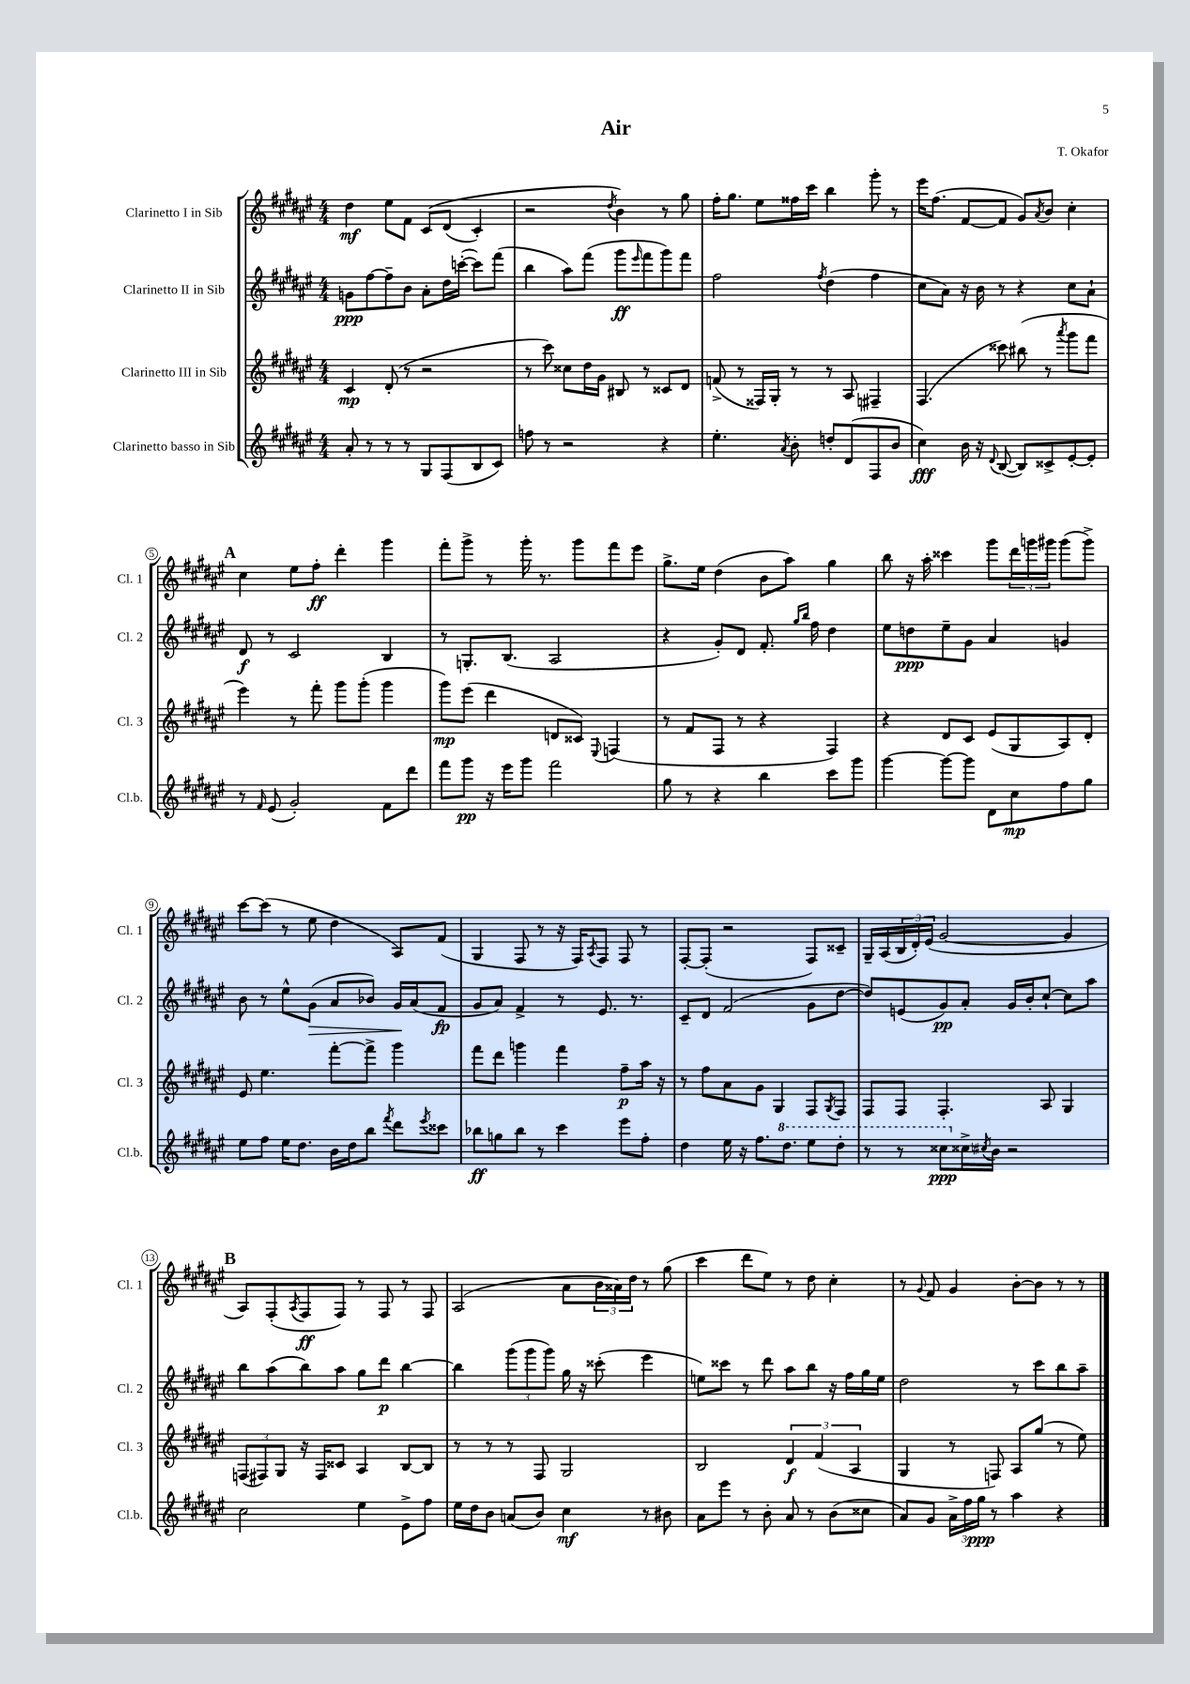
\header { title = "Air" composer = "T. Okafor" }
<<
\new StaffGroup <<
\new Staff = "s0" \with { instrumentName = "Clarinetto I in Sib" shortInstrumentName = "Cl. 1" } {
    \clef treble \key fis \major \numericTimeSignature \time 4/4
    dis''4\mf eis''8 fis'8 cis'8\( dis'8( cis'4-.) |
    r2 \acciaccatura { dis''8 } b'4\) r8 gis''8 |
    fis''16-. gis''8. eis''8 fisis''16 cis'''16 b''4 gis'''8-. r8 |
    eis'''16 fis''8.( fis'8~ fis'8 gis'8) \acciaccatura { ais'8 } b'8 cis''4-. |
    \mark \markup { \bold "A" } cis''4 eis''8 fis''8-.\ff dis'''4-. gis'''4 |
    fis'''8-. gis'''8-> r8 gis'''16-. r8. gis'''8 fis'''8 eis'''8 |
    gis''8.-> eis''16 dis''4( b'8 ais''8) gis''4 |
    b''8 r16 ais''16-. cisis'''4 gis'''8 \tuplet 3/2 { dis'''16 g'''16 gis'''16 } gis'''8( gis'''8->) |
    cis'''8~ cis'''8( r8 eis''8 dis''4 ais8) fis'8( |
    gis4 fis8 r8 r16 fis16) \acciaccatura { ais8 } fis8 fis8 r8 |
    fis8~-. fis8-.( r2 fis8) cisis'8-- |
    gis16-- ais16( \tuplet 3/2 { b16 dis'16-.) eis'16( } gis'2~ gis'4 |
    \mark \markup { \bold "B" } ais8) fis8-.( \acciaccatura { ais8 } fis8\ff fis8) r8 fis8 r8 fis8 |
    ais2( ais'8 \tuplet 3/2 { b'16 aisis'16) dis''16 } r8 gis''8( |
    cis'''4 dis'''8 eis''8) r8 dis''8 cis''4-. |
    r8 \appoggiatura { gis'8 } fis'8 gis'4 b'8~-. b'8 r8 r8 \bar "|." |
}
\new Staff = "s1" \with { instrumentName = "Clarinetto II in Sib" shortInstrumentName = "Cl. 2" } {
    \clef treble \key fis \major \numericTimeSignature \time 4/4
    g'8\ppp fis''8~ fis''8-- b'8 ais'8-. dis''16 c'''16~-.( c'''8) fis'''8( |
    b''4 ais''8) fis'''8( gis'''8\ff \grace { eis'''16 } fis'''8 gis'''8) fis'''8 |
    fis''2 \acciaccatura { fis''8 } dis''4( fis''4 |
    cis''8 ais'8) r16 b'16 r8 r4 cis''8 ais'8-! |
    \mark \markup { \bold "A" } dis'8\f r8 cis'2 b4 |
    r8 g8.-. b8.( ais2 |
    r4 gis'8-.) dis'8 fis'8.-. \grace { gis''16 b''16 } fis''16 dis''4 |
    eis''8 d''8\ppp eis''8-- gis'8 ais'4 g'4 |
    b'8 r8 eis''8-^ gis'8\>( ais'8 bes'8) gis'16\! ais'16( fis'8\fp |
    gis'8 ais'8) fis'4-> r8 eis'8. r8. |
    cis'8-- dis'8 fis'2( gis'8 dis''8~ |
    dis''8) e'8( gis'8\pp) ais'8-. gis'16 b'16-. cis''8~-! cis''8 ais''8 |
    \mark \markup { \bold "B" } b''8 ais''8( b''8) ais''8 gis''8 dis'''8\p b''4~ |
    b''4 \tuplet 3/2 { gis'''8( gis'''8 gis'''8) } gis''16 r16 cisis'''8-.( eis'''4 |
    e''8) cisis'''8 r8 dis'''8 ais''8 b''8 r16 fis''16 gis''16 e''16 |
    dis''2 r8 cis'''8 b''8 ais''8-- \bar "|." |
}
\new Staff = "s2" \with { instrumentName = "Clarinetto III in Sib" shortInstrumentName = "Cl. 3" } {
    \clef treble \key fis \major \numericTimeSignature \time 4/4
    cis'4\mp dis'8-.( r8 r2 |
    r8 cis'''8) cisis''8 dis''16 gis'16 bis8 r8 cisis'8 dis'8 |
    f'8->( r8 fisis16) gis16-. r8 r8 ais8 fis4-- |
    fis4.( cisis'''8) bis''8( r8 \acciaccatura { ais'''8 } gis'''8 fis'''8 |
    \mark \markup { \bold "A" } eis'''4) r8 fis'''8-. gis'''8 gis'''8-.( gis'''4 |
    gis'''8\mp) eis'''8( dis'''4 d'8 cisis'8) \appoggiatura { eis8 } f4( |
    r8 fis'8 fis8 r8 r4 fis4) |
    r4 dis'8 cis'8 eis'8( gis8 ais8) dis'8-. |
    eis'8 eis''4. fis'''8~-. fis'''8-> gis'''4 |
    fis'''8 dis'''8 g'''4 fis'''4 fis''8--\p ais''16 r16 |
    r8 fis''8 ais'8 gis'8 gis4 fis8 \acciaccatura { gis8 } fis8 |
    fis8 fis8 fis4.-. ais8 gis4 |
    \mark \markup { \bold "B" } \tuplet 3/2 { f8( fis8) gis8 } r16 fis16 cisis'8 ais4 b8~ b8 |
    r8 r8 r8 fis8 gis2 |
    b2 \tuplet 3/2 { dis'4\f fis'4( ais4 } |
    gis4 r8 f8) ais8 gis''8( r8 eis''8) \bar "|." |
}
\new Staff = "s3" \with { instrumentName = "Clarinetto basso in Sib" shortInstrumentName = "Cl.b." } {
    \clef treble \key fis \major \numericTimeSignature \time 4/4
    ais'8-. r8 r8 r8 gis8 fis8( b8 cis'8) |
    f''8 r8 r2 r4 |
    eis''4.-. \acciaccatura { ais'8 } b'8-. d''8-. dis'8( fis8 b'8 |
    cis''4\fff) b'16 r16 \appoggiatura { dis'8 } b8~( b8) cisis'8-> eis'8~-. eis'8-. |
    \mark \markup { \bold "A" } r8 \grace { fis'16 } eis'8( gis'2-.) fis'8 dis'''8 |
    fis'''8 gis'''8\pp r16 eis'''16 gis'''8 fis'''2 |
    gis''8 r8 r4 b''4 cis'''8 gis'''8 |
    gis'''4~ gis'''8~ gis'''8 dis'8 cis''8\mp fis''8 gis''8 |
    eis''8 fis''8 eis''16 dis''8. b'16 dis''16 b''8 \acciaccatura { fis'''8 } dis'''8 \acciaccatura { eis'''8 } cisis'''8 |
    bes''8\ff g''8 bes''8 r8 cis'''4 eis'''8 fis''8-. |
    dis''4 eis''16 r16 fis''8. \ottava #1 dis'''8. eis'''8 dis'''8-. |
    r8 r8 cisis'''8\ppp \ottava #0 cisis''16-> \acciaccatura { cis''8 } b'16 r2 |
    \mark \markup { \bold "B" } cis''2 eis''4 eis'8-> fis''8 |
    eis''16 dis''16 b'8 a'8( b'8) cis''4\mf r8 bis'8 |
    ais'8 eis'''8 r8 b'8-. ais'8 r8 b'8( cisis''8 |
    ais'8) gis'8 \tuplet 3/2 { ais'16-> fis''16 gis''16\ppp } r8 ais''4 r4 \bar "|." |
}
>>
>>
\layout { \context { \Score \override BarNumber.stencil = #(make-stencil-circler 0.1 0.3 ly:text-interface::print) } }
